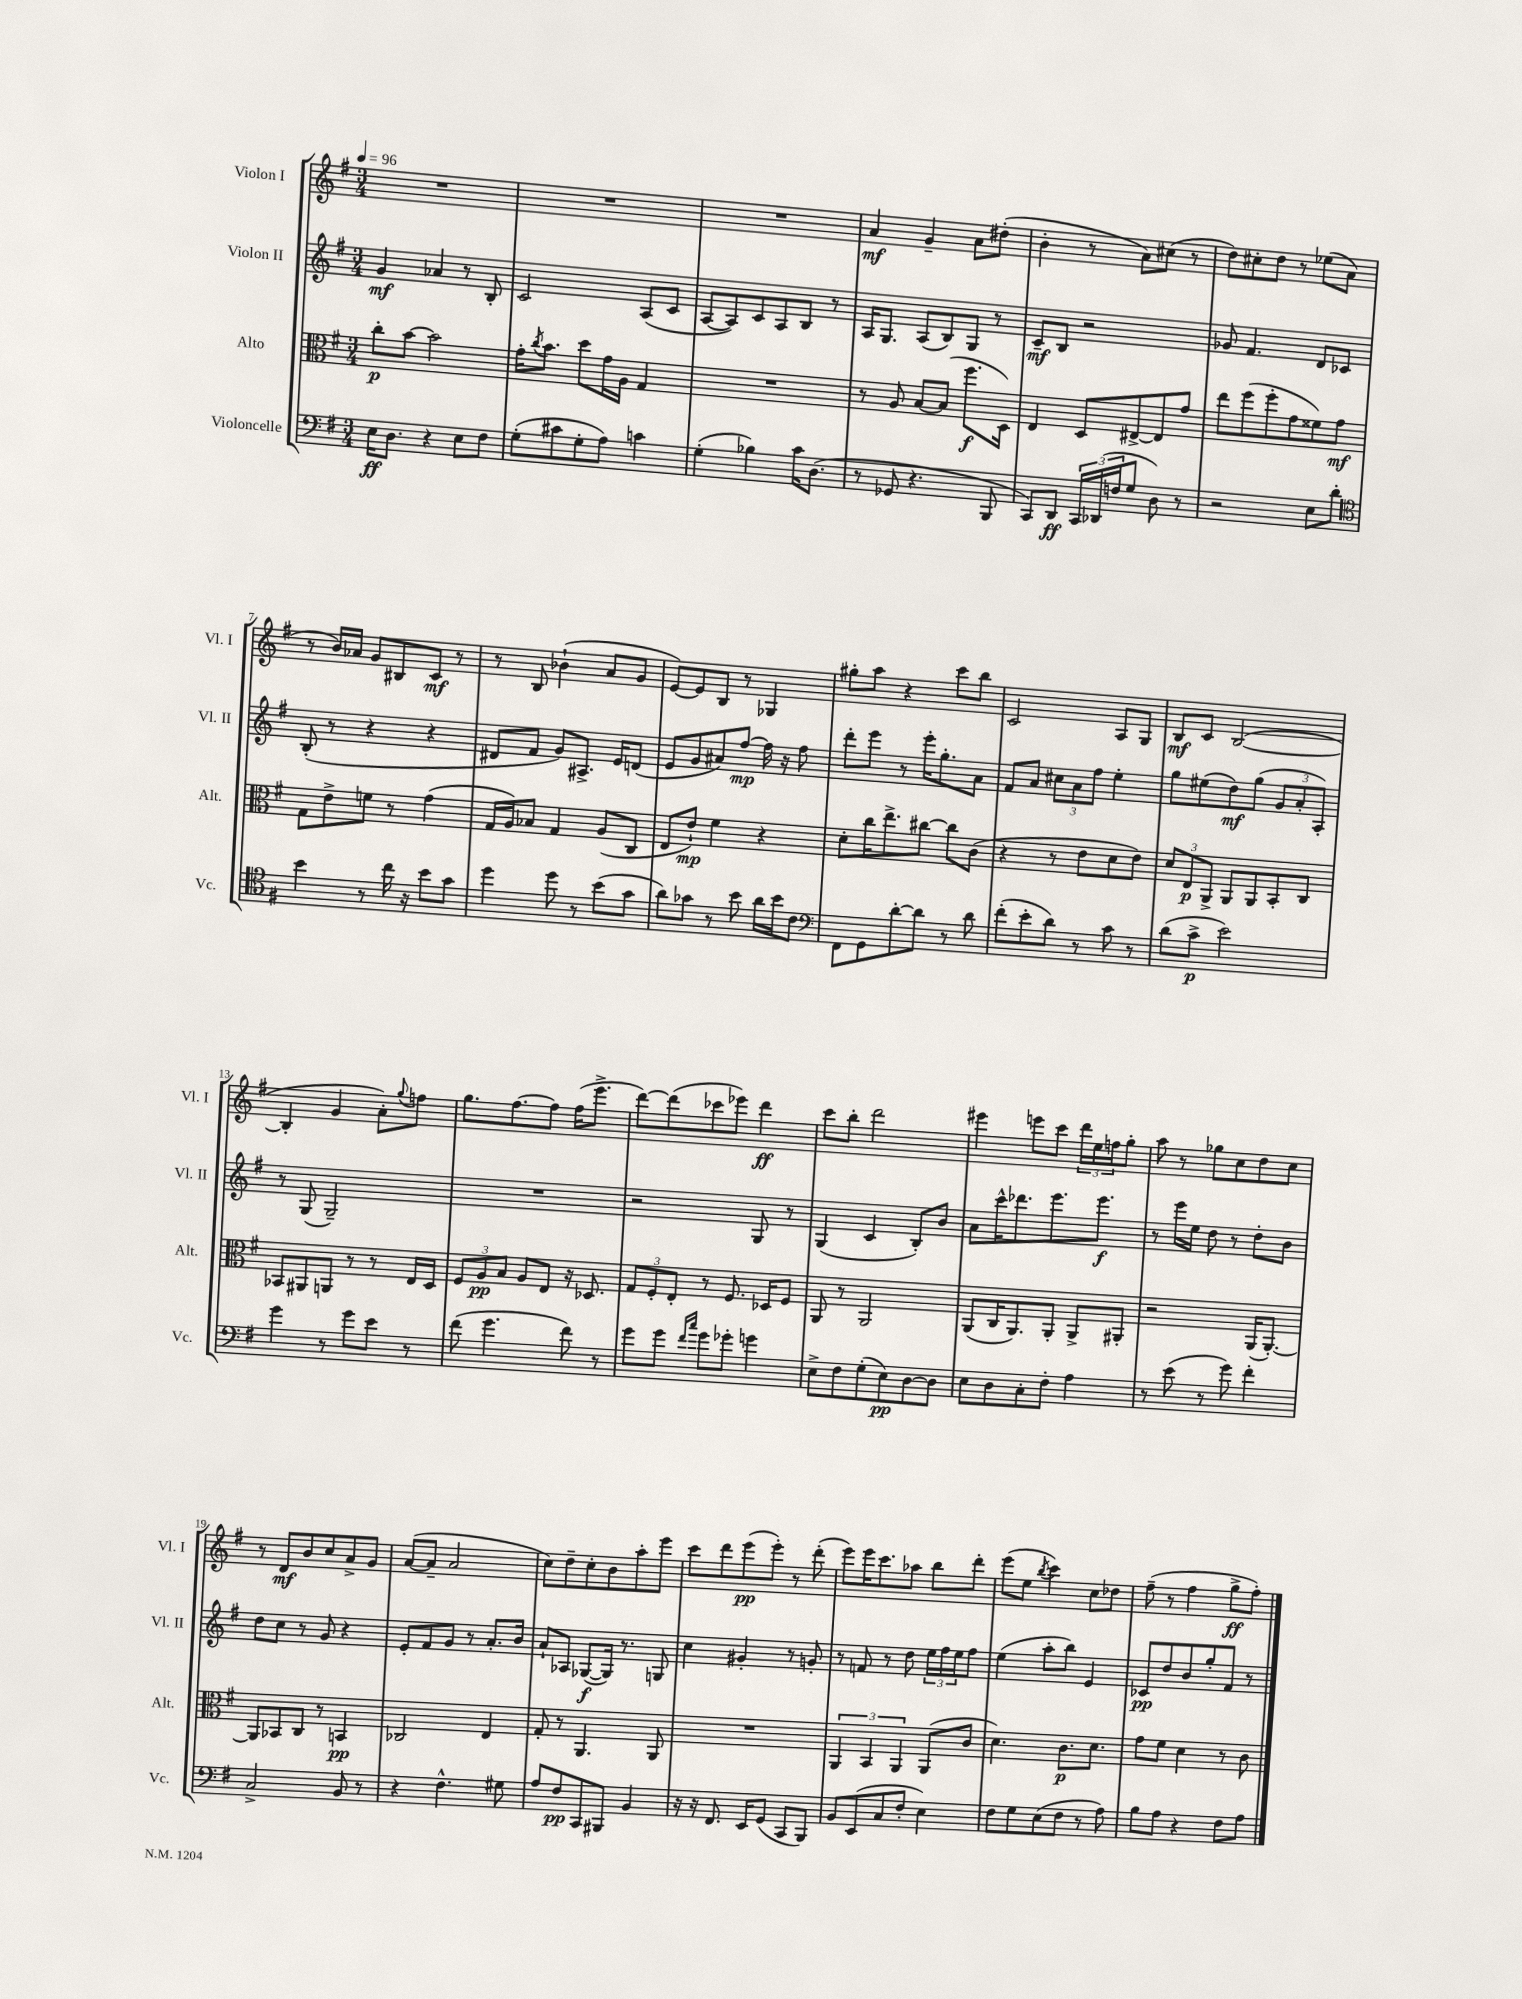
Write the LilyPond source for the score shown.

<<
\new StaffGroup <<
\new Staff = "s0" \with { instrumentName = "Violon I" shortInstrumentName = "Vl. I" } {
    \clef treble \key g \major \numericTimeSignature \time 3/4 \tempo 4 = 96
    R2. |
    R2. |
    R2. |
    a'4\mf g'4-- a'8 dis''8-.( |
    b'4-. r8 a'8) cis''8( r8 |
    d''8) cis''8-. d''8 r8 ees''8( a'8 |
    r8 b'16) aes'16 g'8 bis8 c'8\mf r8 |
    r8 b8 bes'4-!( a'8 g'8 |
    e'8~) e'8 b8 r8 ges4 |
    gis''8-. a''8 r4 c'''8 b''8 |
    c'2 a8 g8 |
    b8\mf c'8 b2~( |
    b4-. g'4 a'8-.) \appoggiatura { g''8 } f''8 |
    g''8. fis''8.~ fis''8 fis''16( e'''8.-> |
    d'''8~) d'''8( ces'''8 ees'''8) d'''4\ff |
    c'''8 b''8-. d'''2 |
    eis'''4 e'''8 c'''8 \tuplet 3/2 { d'''16 e''16 f''16 } g''8-. |
    a''8 r8 ges''8 c''8 d''8 c''8 |
    r8 d'8\mf b'8 c''8 a'8-> g'8 |
    a'8~( a'8-- a'2 |
    c''8) d''8-- c''8-. b'8 a''8-. e'''8 |
    c'''8 d'''8 e'''8\pp( e'''8-.) r8 d'''8-.( |
    e'''8) e'''16 c'''8. aes''8 b''8 d'''8-. |
    e'''8( e''8 \acciaccatura { b''8 } c'''4) c''8 des''8 |
    fis''8--( r8 fis''4 g''8->\ff fis''8-.) \bar "|." |
}
\new Staff = "s1" \with { instrumentName = "Violon II" shortInstrumentName = "Vl. II" } {
    \clef treble \key g \major \numericTimeSignature \time 3/4
    g'4\mf aes'4 r8 b8-. |
    c'2 a8( c'8 |
    a8~ a8) c'8 a8 b8 r8 |
    a16 g8. a8( b8) g8 r8 |
    c'8--\mf b8 r2 |
    ges'8 fis'4. d'8 ces'8 |
    b8-.( r8 r4 r4 |
    dis'8 fis'8 g'8) ais8.-> e'16 d'8( |
    e'8 g'8 ais'8) fis''8~\mp fis''16 r16 fis''8 |
    d'''8-. e'''8 r8 e'''16-. g''8.-. a'8 |
    fis'8 a'8 \tuplet 3/2 { cis''8 a'8 fis''8 } e''4-. |
    g''8 eis''8( d''8\mf) g''8( \tuplet 3/2 { g'8 a'8-. a8-.) } |
    r8 g8( g2--) |
    R2. |
    r2 g8 r8 |
    g4( c'4 b8-.) b'8 |
    a'8 c'''16-^ des'''8. e'''8. e'''8.\f |
    r8 e'''16 e''16 d''8 r8 d''8-. b'8 |
    d''8 c''8 r8 g'8 r4 |
    e'8-. fis'8 g'8 r8 a'8.-. b'16 |
    a'8-! aes8 ges8~\f( ges16) r8. g8 |
    c''4 gis'4-. r8 g'8-. |
    r8 f'8 r8 d''8 \tuplet 3/2 { e''16 fis''16 e''16 } fis''8 |
    e''4( a''8-. b''8) e'4 |
    ces'8\pp d''8 b'8 g''8-. fis'8 r8 \bar "|." |
}
\new Staff = "s2" \with { instrumentName = "Alto" shortInstrumentName = "Alt." } {
    \clef alto \key g \major \numericTimeSignature \time 3/4
    c''8-.\p b'8~ b'2 |
    g'16-. \acciaccatura { c''8 } b'8. d''8 g'16 a16 g4 |
    R2. |
    r8 a8 b8~ b8( fis''8.\f d16) |
    e4 d8 eis8~-> eis8 g'8 |
    e''8 fis''8( fis''8-. g'8 fisis'8) g'8\mf |
    g8 e'8-> f'8 r8 g'4( |
    g16 a16) bes8 g4 a8( c8 |
    e8 e'8-!\mp) fis'4 r4 |
    d'8-. c''16 e''8.-> cis''8~ cis''8 c'8( |
    r4 r8 e'8 d'8 e'8) |
    \tuplet 3/2 { d'8 e8\p a,8-> } a,8 a,8 b,8-. c8 |
    bes,8 ais,8 a,8 r8 r8 e16 d16 |
    \tuplet 3/2 { fis8 a8\pp b8 } a8 e8 r16 des8. |
    \tuplet 3/2 { g8 fis8-. e8-. } r8 fis8. des16 fis8 |
    a,8 r8 a,2 |
    a,8( c16 a,8.) a,8-. a,8-> ais,8-. |
    r2 a,16( a,8.~-.) |
    a,8 bes,8 c8 r8 b,4\pp |
    ces2 e4 |
    g8-. r8 a,4. a,8 |
    R2. |
    \tuplet 3/2 { a,4 b,4 a,4 } a,8( c'8 |
    d'4.) c'8.\p d'8. |
    g'8 fis'8 d'4 r8 c'8 \bar "|." |
}
\new Staff = "s3" \with { instrumentName = "Violoncelle" shortInstrumentName = "Vc." } {
    \clef bass \key g \major \numericTimeSignature \time 3/4
    e16\ff d8. r4 e8 fis8 |
    g8-.( cis'8 g8-. a8) c'4 |
    g4-.( bes4) c'16 d8.( |
    r8 ges,8 r4. b,,8 |
    c,8) d,8\ff \tuplet 3/2 { c,16 des,16( f16 } g8 d8) r8 |
    r2 e8 d'8-. |
    \clef tenor b'4 r8 c''16 r16 b'8 g'8 |
    d''4 d''8 r8 b'8( g'8 |
    a'8) ges'8 r8 b'8 a'16 b'16 c'8 |
    \clef bass fis,8 g,8 d'8~-. d'8 r8 d'8 |
    fis'8-.( e'8-. d'8) r8 c'8 r8 |
    d'8( c'8->\p e'2) |
    g'4 r8 g'8 e'8 r8 |
    fis'8( g'4. fis'8) r8 |
    g'8 g'8 \grace { fis'16 c''16 } g'8 ges'8-. g'4 |
    e8-> fis8 g8-.( e8\pp) d8~ d8 |
    e8 d8 c8-. fis8-. a4 |
    r8 e'8( r8 g'8) fis'4-. |
    c2-> b,8 r8 |
    r4 fis4.-^ gis8 |
    a8 fis8\pp c,8 bis,,8 b,4 |
    r16 r16 fis,8. e,16 g,8( c,8 b,,8) |
    b,8 e,8( c8 fis8-. e4) |
    fis8 g8 e8( fis8 r8 a8) |
    b8 a8 r4 fis8 a8 \bar "|." |
}
>>
>>
